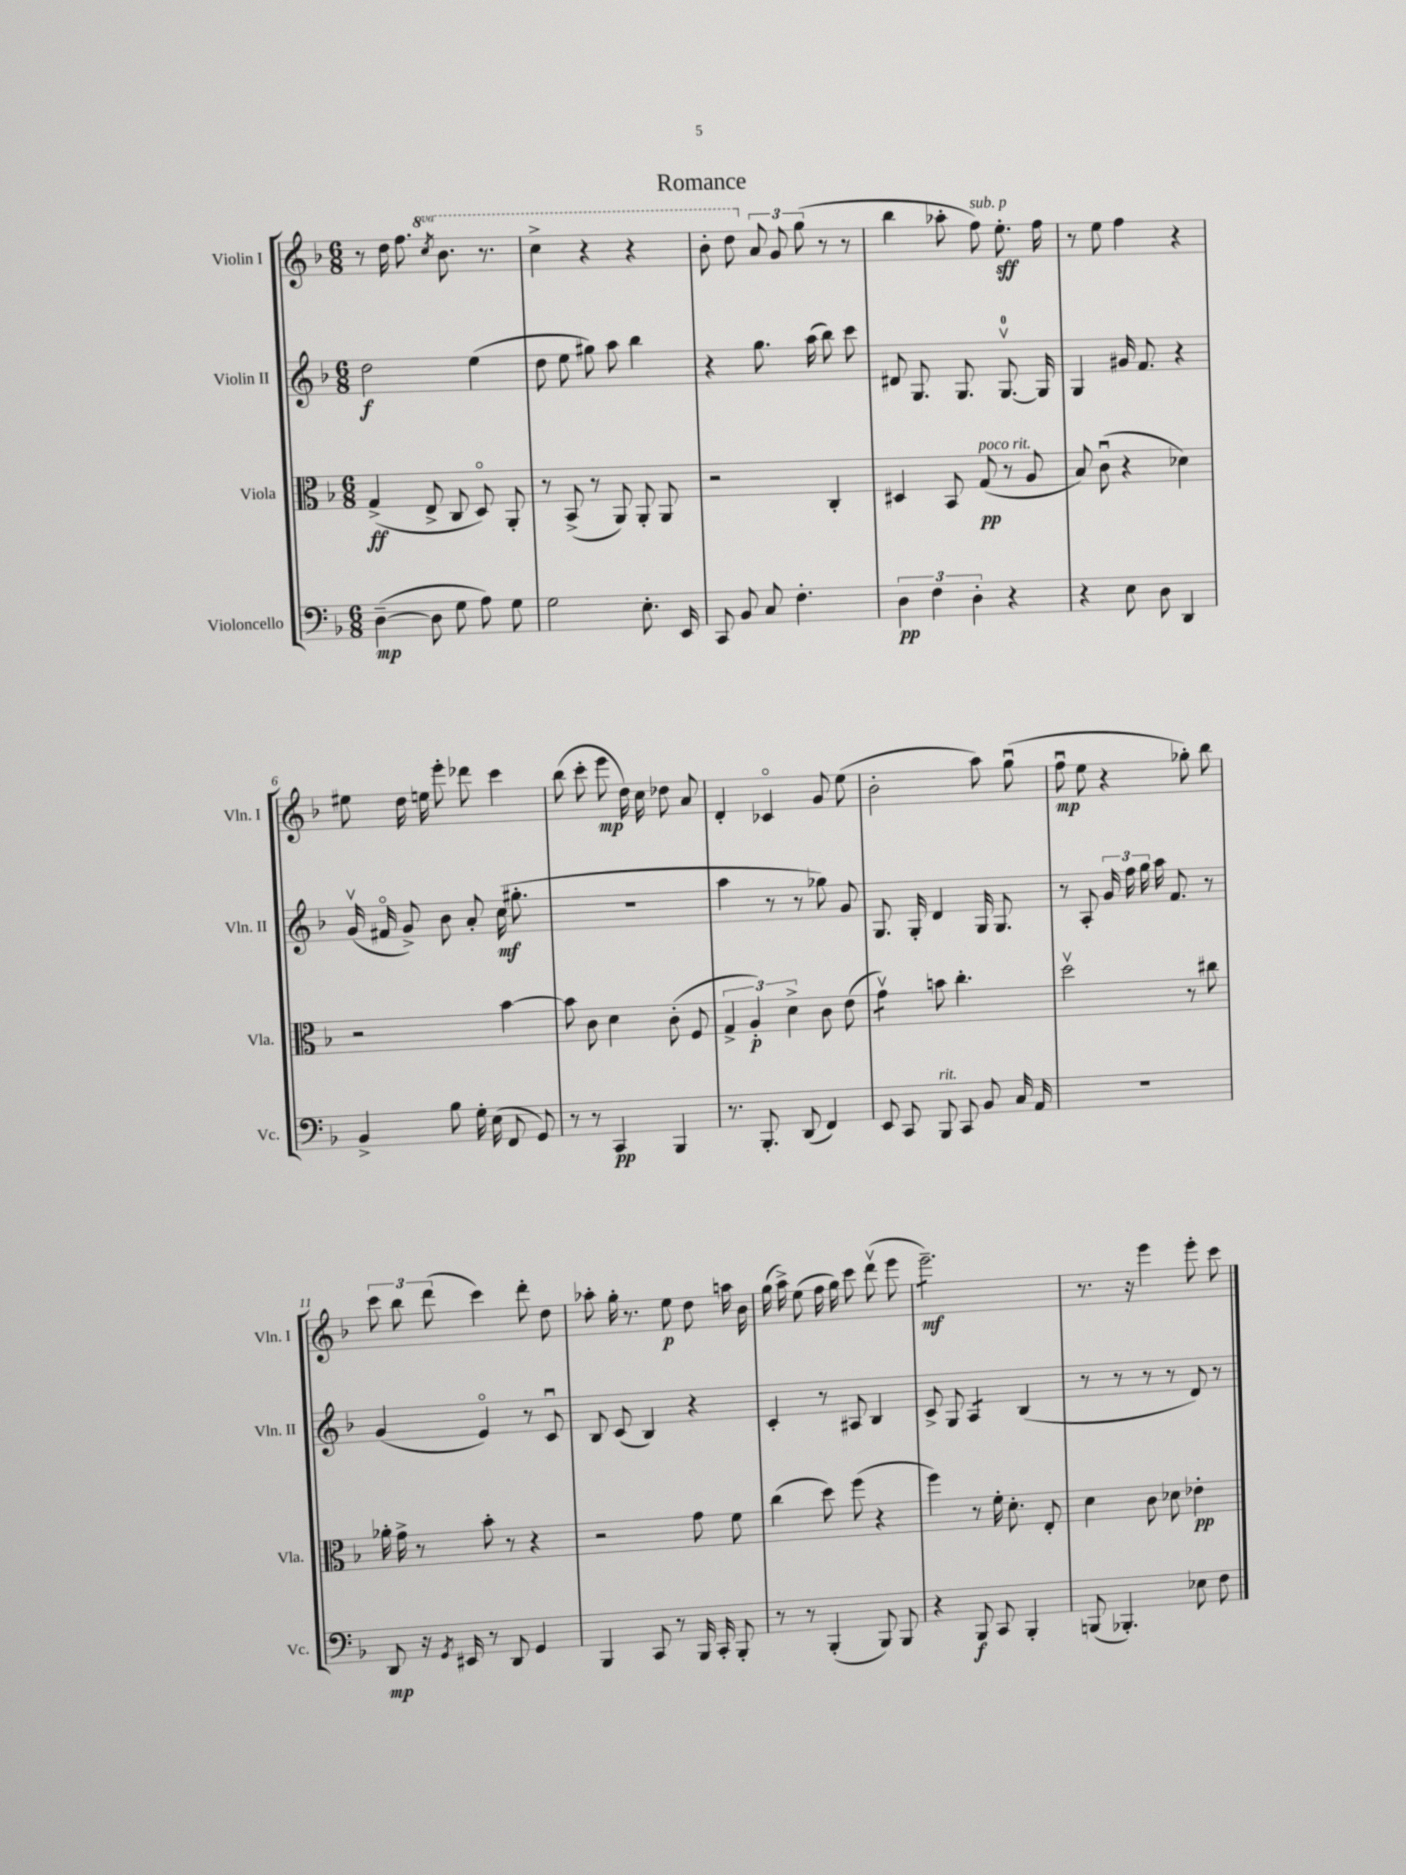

**kern	**kern	**kern	**kern
*staff4	*staff3	*staff2	*staff1
*clefF4	*clefC3	*clefG2	*clefG2
*k[b-]	*k[b-]	*k[b-]	*k[b-]
*M6/8	*M6/8	*M6/8	*M6/8
([4D~	(4G^	2dd	8r
.	.	.	16dd
.	.	.	8.ff
8D]	8E^	.	.
.	.	.	8qccc
8G	8C	.	8.bb-
8A)	8Do)	(4ee	.
.	.	.	8.r
8G	8AA'	.	.
=	=	=	=
2G	8r	8dd	4ccc^
.	(8BB-^	8ee	.
.	8r	8gg#)	4r
.	8AA)	8aa	.
8.E'	8AA'	4bb-	4r
.	8AA	.	.
16EE	.	.	.
=	=	=	=
8CC	2r	4r	8bb-'
8BB-	.	.	8ddd
8C	.	8.gg	12a
.	.	.	12g
4.F'	.	.	.
.	.	.	(12gg
.	.	(16aa	.
.	4C'	8bb-)	8r
.	.	8ccc	8r
=	=	=	=
6D	4D#	8d#	4bb-
.	.	8.G	.
6F	.	.	.
.	8BB-	.	8aa-'
.	.	8.G	.
6D'	.	.	.
.	(8G	.	8ff)
4r	8r	[8.Gv	8.ee'
.	8A	.	.
.	.	16G]	16ff
=	=	=	=
4r	8B-)	4G	8r
.	(8cu	.	8ee
8E	4r	16g#	4ff
.	.	8.f	.
8D	.	.	.
4DD	4d-)	4r	4r
=	=	=	=
4BB-^	2r	(16gv	8ee#
.	.	16f#o	.
.	.	8g^)	16dd
.	.	.	16ee
8B-	.	8b-	8eee'
16G'	.	8a'	8ddd-
(16E	.	.	.
8FF	[4b-	(16cc	4ccc
.	.	8.gg#'	.
8GG)	.	.	.
=	=	=	=
8r	8b-]	2.r	(8bb-
8r	8c	.	8ccc'
4CC	4d	.	8eee
.	.	.	16dd)
.	.	.	16cc
4BBB-	(8c'	.	8dd-
.	8F	.	8a
=	=	=	=
8.r	6G^	4aa	4d'
.	6A')	.	.
8.BBB-'	.	.	.
.	.	8r	4c-o
.	6d^	.	.
(8DD	.	8r	.
4FF)	8c	8gg-)	8g
.	(8e	8g	(8ee
=	=	=	=
8EE	4gv)	8.G	2b-'
8CC	.	.	.
.	.	16G'	.
8BBB-	8b	4d	.
8CC	4.cc'	.	.
8BB-	.	16G	8aa)
.	.	8.G	.
16C	.	.	(8ggu
16AA	.	.	.
=	=	=	=
2.r	2ddv	8r	8ffu
.	.	8A'	8ee
.	.	24g	4r
.	.	24ff	.
.	.	24gg	.
.	.	16aa	.
.	.	8.f	.
.	8r	.	8gg-')
.	8cc#	8r	8bb-
=	=	=	=
8DD	16a-'	(4g	12ccc
.	16g^	.	.
.	.	.	12bb-
16r	8r	.	.
.	.	.	(12ddd
8qGG	.	.	.
16EE#	.	.	.
8r	8b-'	4eo)	4ccc)
8DD	8r	.	.
4GG	4r	8r	8ddd'
.	.	8cu	8dd
=	=	=	=
4BBB-	2r	8B-	8aa-'
.	.	(8c	16gg'
.	.	.	8.r
8CC	.	4B-)	.
8r	.	.	8ee
16BBB-	8g	4r	8dd
16CC'	.	.	.
8BBB-'	8f	.	16aa
.	.	.	16b-
=	=	=	=
8r	(4cc	4c'	(16gg
.	.	.	16aa^)
8r	.	.	(8ee
(4BBB-'	8dd)	8r	16ff
.	.	.	16gg)
.	(8ff	8A#	8ccc
8BBB-)	4r	4B-	(8dddv
8BBB-	.	.	8eee
=	=	=	=
4r	4ff)	8c^	2.eee~)
.	.	8G	.
8BBB-	8r	4A	.
8CC	16f'	.	.
.	8.d'	.	.
4BBB-'	.	(4B-	.
.	8E'	.	.
=	=	=	=
(8BBB	4d	8r	8.r
4.BBB-')	.	8r	.
.	.	.	16r
.	8c	8r	4eee
.	8d-	8r	.
8E-	4e-'	8d)	8eee'
8F	.	8r	8ccc
==	==	==	==
*-	*-	*-	*-
